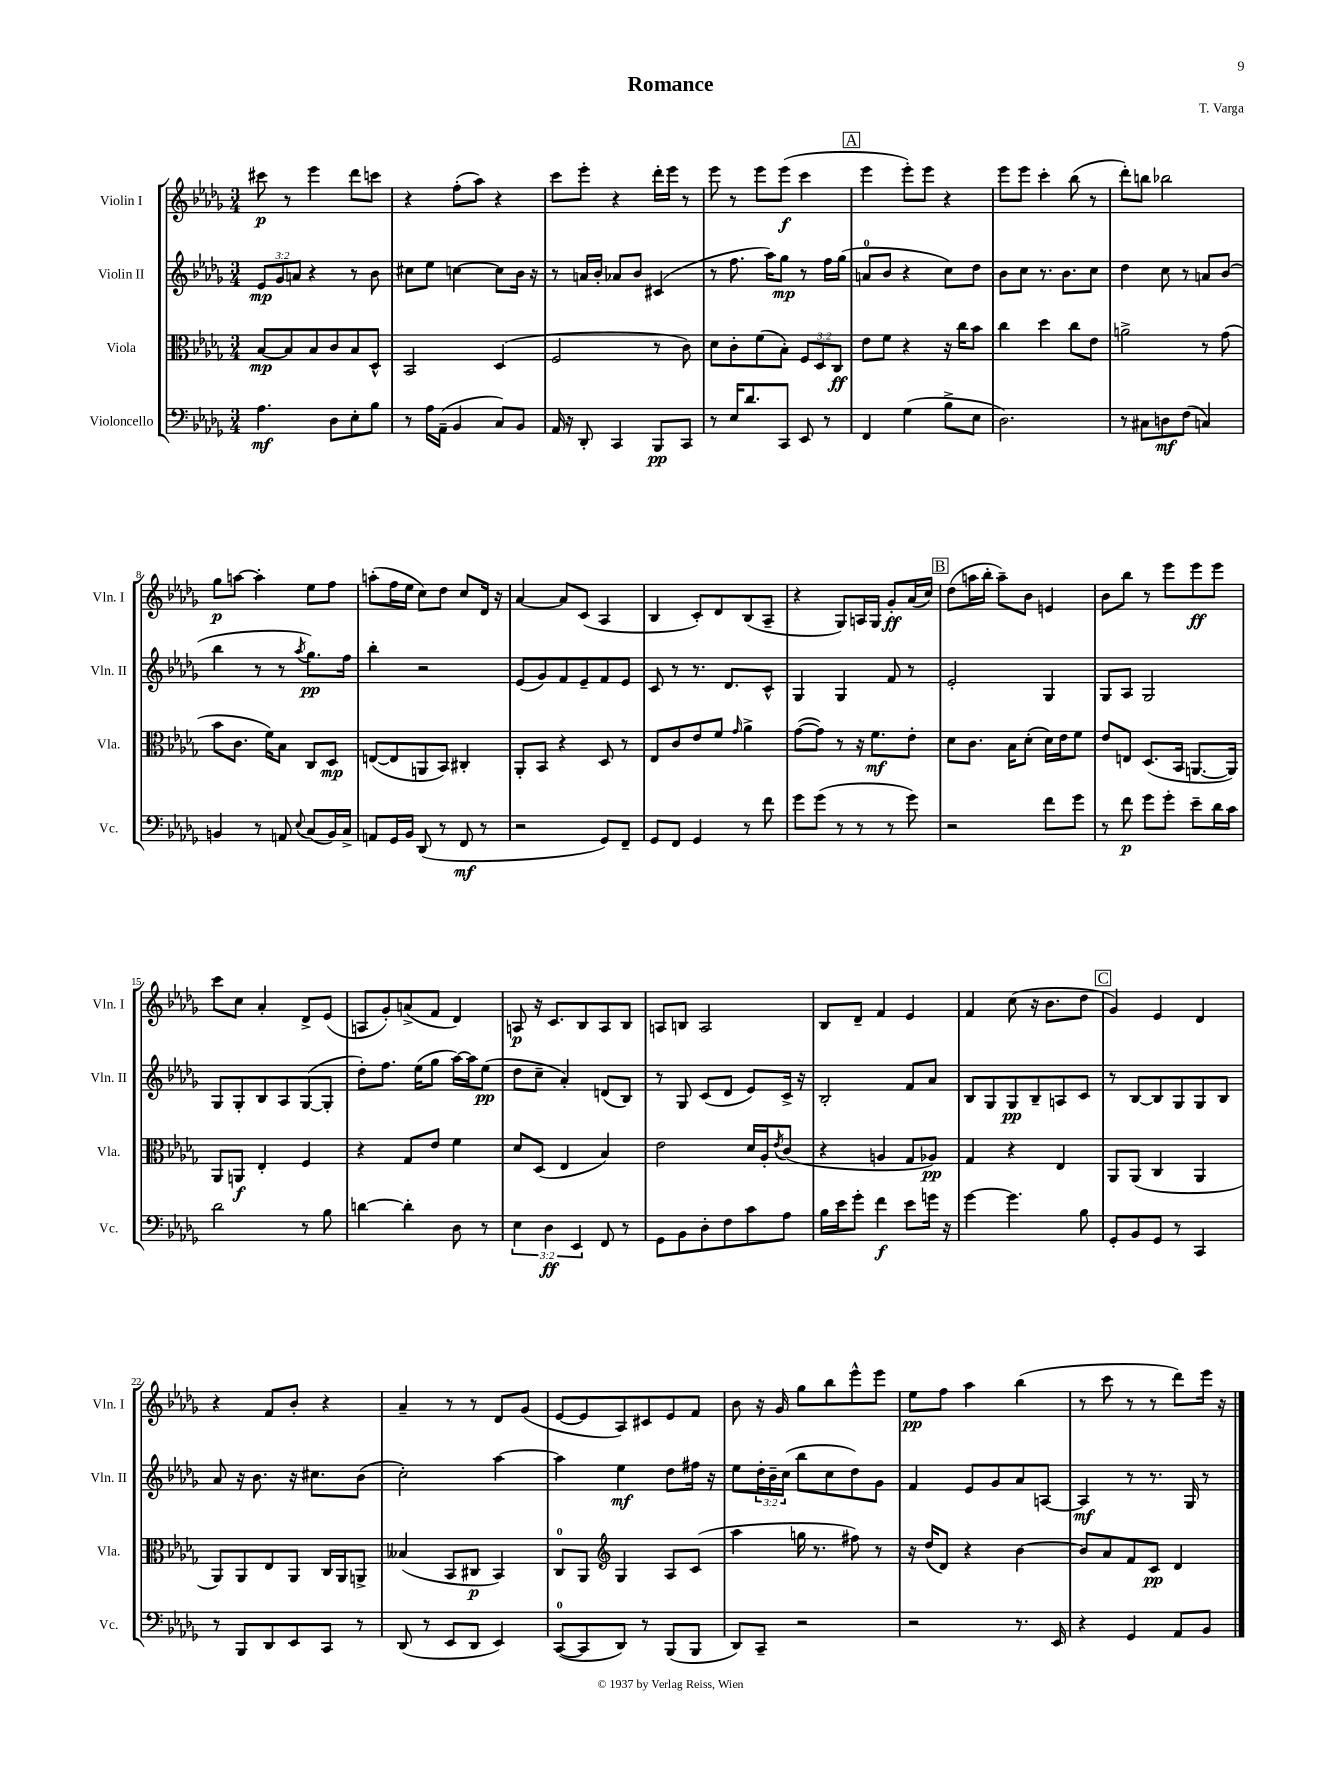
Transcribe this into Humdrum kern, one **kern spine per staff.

**kern	**kern	**kern	**kern
*staff4	*staff3	*staff2	*staff1
*clefF4	*clefC3	*clefG2	*clefG2
*k[b-e-a-d-g-]	*k[b-e-a-d-g-]	*k[b-e-a-d-g-]	*k[b-e-a-d-g-]
*M3/4	*M3/4	*M3/4	*M3/4
4.A-	[8B-	12e-	8ccc#
.	.	12g-	.
.	8B-]	.	8r
.	.	12a	.
.	8B-	4r	4eee-
8D-	8c	.	.
8E-'	8B-	8r	8ddd-
8B-	8D-^^	8b-	8ccc
=	=	=	=
8r	2BB-	8cc#	4r
16A-	.	8ee-	.
(16AA-~	.	.	.
4BB-	.	[4cc	(8ff'
.	.	.	8aa-)
8C)	(4D-	8cc]	4r
8BB-	.	16b-	.
.	.	16r	.
=	=	=	=
16AA-	2F	8r	8ccc
16r	.	.	.
8DD-'	.	16a	8eee-'
.	.	16b-'	.
4CC	.	8a-	4r
.	.	8b-	.
8BBB-	8r	(4c#	16ddd-'
.	.	.	16eee-
8CC	8c)	.	8r
=	=	=	=
8r	8d-	8r	8eee-
16E-	8c'	8.ff	8r
8.d-	.	.	.
.	(8f	.	8eee-
.	.	16aa-)	.
8CC	8B-')	8gg-	(8eee-
8EE-	12F	8r	4ccc
.	12D-	.	.
8r	.	16ff	.
.	12C	.	.
.	.	(16gg-	.
=	=	=	=
4FF	8e-	8a	4eee-
.	8f	8b-	.
(4G-	4r	4r	8eee-')
.	.	.	8eee-
8B-^	16r	8cc)	4r
.	16cc	.	.
8E-	8b-	8dd-	.
=	=	=	=
2.D-)	4cc	8b-	8eee-
.	.	8cc	8eee-
.	4dd-	8.r	4ccc'
.	.	8.b-	.
.	8cc	.	(8bb-
.	8e-	8cc	8r
=	=	=	=
8r	2a^	4dd-	8ddd-')
8C#	.	.	8bb
8D	.	8cc	2bb-
(8F	.	8r	.
4C)	8r	8a	.
.	(8g-	(8b-	.
=	=	=	=
4BB	8b-	4bb-	8gg-
.	8.c	.	[8aa
8r	.	8r	4aa']
.	16f)	.	.
8AA	8B-	8r	.
8qqE-	.	8qaa-	.
(8C	8C	8.gg-)	8ee-
16BB)	8D-	.	8ff
16C^	.	16ff	.
=	=	=	=
8AA	([8E	4bb-'	(8aa'
16GG-	8E]	.	16ff
16BB-	.	.	16ee-
(8DD-	8AA	2r	8cc)
8r	8BB-)	.	8dd-
8FF	4C#'	.	8cc
8r	.	.	16d-
.	.	.	16r
=	=	=	=
2r	8AA-'	(8e-	[4a-
.	8BB-	8g-)	.
.	4r	8f	8a-]
.	.	8e-~	(8c
8GG-)	8D-	8f	4A-
8FF~	8r	8e-	.
=	=	=	=
8GG-	8E-	8c	4B-
8FF	8c	8r	.
4GG-	8e-	8.r	8c')
.	8f	.	8d-
.	.	8.d-	.
.	16qqg-	.	.
8r	4a-^	.	(8B-
8f	.	8c^^	8A-~
=	=	=	=
8g-	([8g-	4G-	4r
(8g-	8g-])	.	.
8r	8r	4G-	8G-)
8r	16r	.	16A
.	8.f	.	16G-
8r	.	8f	8g-'
8g-)	8e-'	8r	(16a-
.	.	.	16cc)
=	=	=	=
2r	8d-	2e-'	(8dd-
.	8.c	.	16aa
.	.	.	16bb-'
.	.	.	8aa~)
.	16B-	.	.
.	(8d-'	.	8b-
8f	16d-)	4G-	4e
.	16e-	.	.
8g-	8f	.	.
=	=	=	=
8r	8e-	8G-	8b-
8f	8E	8A-	8bb-
8g-	(8.D-	2G-	8r
8g-'	.	.	8eee-
.	16BB-	.	.
8e-~	[8.AA	.	8eee-
16d-	.	.	8eee-
16c	16AA])	.	.
=	=	=	=
2d-	8AA-	8G-	8ccc
.	8AA	8G-'	8cc
.	4E-'	8B-	4a-'
.	.	8A-	.
8r	4F	([8G-	8d-^
8B-	.	8G-']	(8e-
=	=	=	=
[4d	4r	8dd-')	8A
.	.	8.ff	8g-')
4d']	8G-	.	(8a^
.	.	(16ee-	.
.	8e-	8gg-	8f
8D-	4f	[16aa-)	4d-)
.	.	16aa-]	.
8r	.	(8ee-	.
=	=	=	=
6E-	8d-	8dd-	8A
.	(8D-	8cc~	16r
6D-	.	.	.
.	.	.	8.c
.	4E-	4a-')	.
6EE-	.	.	.
.	.	.	8B-
8FF	4B-)	(8d	8A
8r	.	8B-)	8B-
=	=	=	=
8GG-	2e-	8r	8A
8BB-	.	8G-	8B
8D-'	.	(8c	2A
8F	.	8d-	.
8c	16d-	8e-)	.
.	16A-'	.	.
.	8qe-	.	.
8A-	(8c	16c^	.
.	.	16r	.
=	=	=	=
16B-	4r	2B-'	8B-
16e-	.	.	.
8g-'	.	.	8d-~
4f	4A	.	4f
8e-	8G-	8f	4e-
16g	8A-)	8a-	.
16r	.	.	.
=	=	=	=
[4g-	4G-	8B-	4f
.	.	8G-	.
4.g-]	4r	8G-	(8cc
.	.	8B-~	16r
.	.	.	8.b-
.	4E-	8A	.
8B-	.	8c	8dd-
=	=	=	=
8GG-'	8AA-	8r	4g-)
8BB-	(8AA-	[8B-	.
8GG-	4C	8B-]	4e-
8r	.	8G-	.
4CC	4AA-	8G-	4d-
.	.	8B-	.
=	=	=	=
8r	8AA-)	8a-	4r
8BBB-	8AA-	16r	.
.	.	8.b-	.
8DD-	8E-	.	8f
8EE-	8AA-	16r	8b-'
.	.	8.cc#	.
8CC	16C	.	4r
.	16AA-	.	.
8r	8AA^	(8b-	.
=	=	=	=
(8DD-	(4B--	2cc')	4a-~
8r	.	.	.
8EE-	8BB-	.	8r
8DD-	8C#	.	8r
4EE-)	4BB-)	[4aa-	8d-
.	.	.	(8g-
=	=	=	=
([8CC	8C	4aa-]	[8e-
8CC]	8AA-	.	8e-]
*	*clefG2	*	*
8DD-)	4G-	4ee-	8A-)
8r	.	.	8c#
(8BBB-	8A-	8dd-	8e-
8BBB-	(8c	16ff#	8f
.	.	16r	.
=	=	=	=
8DD-)	4aa-	8ee-	8b-
8CC~	.	24dd-'	16r
.	.	24b-~	.
.	.	.	16g-
.	.	(24cc	.
2r	16gg	8bb-	8gg-
.	8.r	.	.
.	.	8cc	8bb-
.	8ff#)	8dd-)	8eee-^^
.	8r	8g-	8eee-
=	=	=	=
2r	16r	4f	8ee-
.	(16dd-	.	.
.	8d-)	.	8ff
.	4r	8e-	4aa-
.	.	8g-	.
8.r	[4b-	8a-	(4bb-
.	.	[8A	.
16EE-	.	.	.
=	=	=	=
4r	8b-]	4A]	8r
.	8a-	.	8ccc
4GG-	8f	8r	8r
.	8c	8.r	8r
8AA-	4d-	.	8ddd-)
.	.	16G-	.
8BB-	.	8r	16eee-
.	.	.	16r
==	==	==	==
*-	*-	*-	*-
